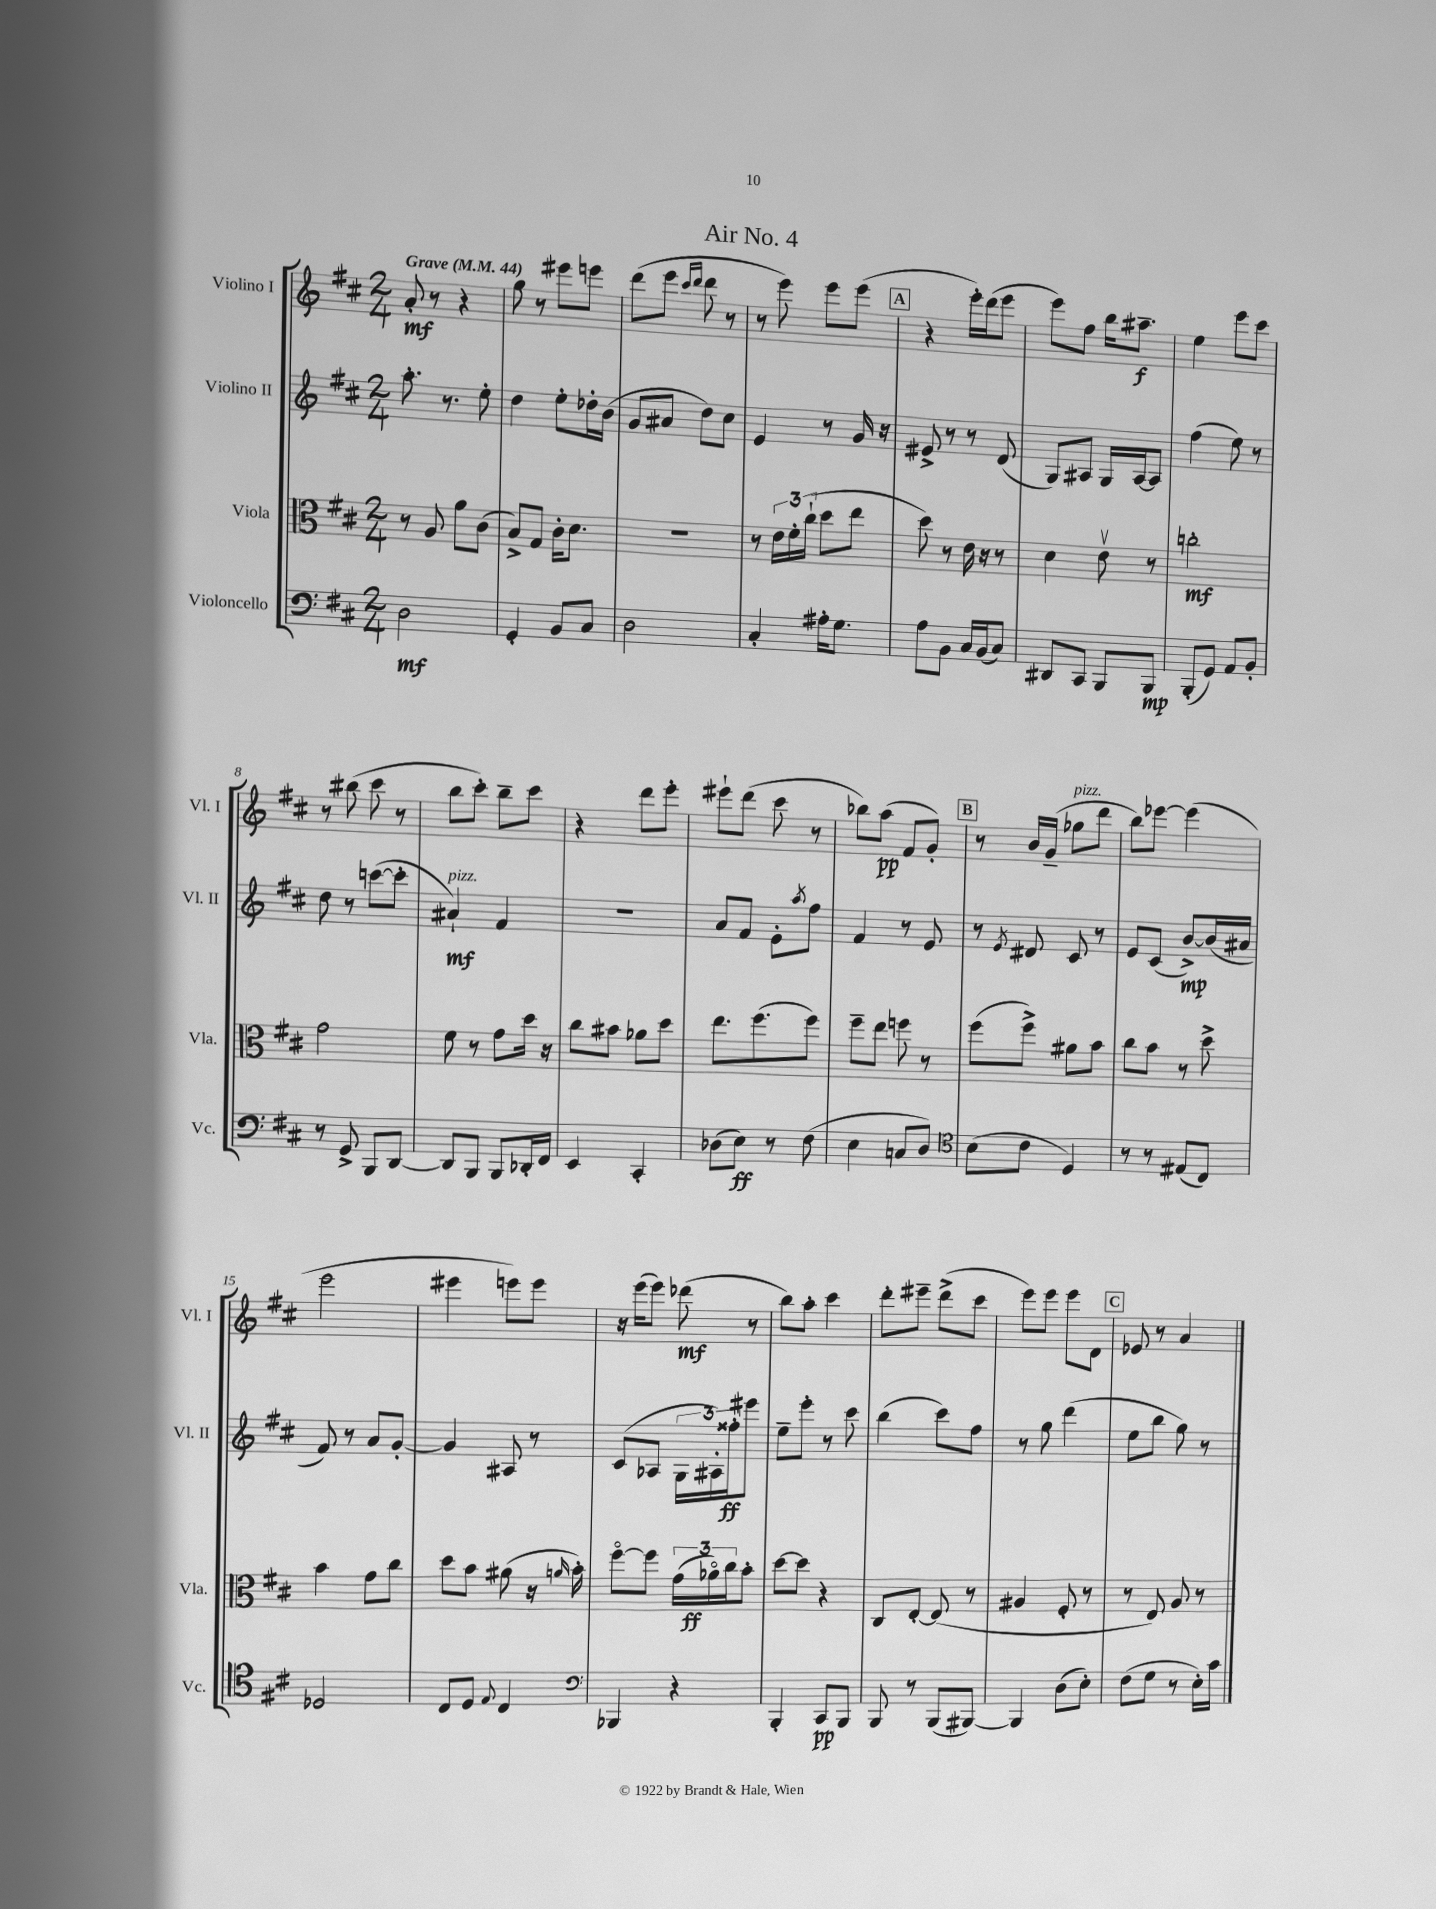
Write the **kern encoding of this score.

**kern	**kern	**kern	**kern
*staff4	*staff3	*staff2	*staff1
*clefF4	*clefC3	*clefG2	*clefG2
*k[f#c#]	*k[f#c#]	*k[f#c#]	*k[f#c#]
*M2/4	*M2/4	*M2/4	*M2/4
*MM44	*MM44	*MM44	*MM44
2D	8r	8.aa'	8a'
.	8A	.	8r
.	.	8.r	.
.	8a	.	4r
.	(8c#	8ee'	.
=	=	=	=
4GG'	8B^)	4dd	8gg
.	8G	.	8r
8BB	16c#'	8ee'	8eee#
.	8.d	.	.
8C#	.	16dd-'	8eee
.	.	(16b	.
=	=	=	=
2D	2r	8g	(8ddd
.	.	8a#	8eee
.	.	.	16qqccc#
.	.	.	16qqddd
.	.	8dd)	8ddd
.	.	8cc#	8r
=	=	=	=
4C#'	8r	4e	8r
.	24e	.	8eee)
.	24f#'	.	.
.	(24cc#`	.	.
16A#'	8dd	8r	8eee
8.G	.	.	.
.	8ee	16g	(8eee
.	.	16r	.
=	=	=	=
8A	8dd)	8e#^	4r
8BB	8r	8r	.
16C#	16e	8r	16eee')
(16BB	16r	.	(16ddd
8C#)	8r	(8d	8eee
=	=	=	=
8DD#	4d	8G)	8eee)
8CC#	.	8A#	8ff#
8BBB	8ev	16G	16bb
.	.	[16A#	8.aa#~
8BBB	8r	8A#]	.
=	=	=	=
(8BBB'	2cc'	(4ff#	4ee
8GG)	.	.	.
8AA	.	8ee)	8eee
8BB'	.	8r	8ccc#
=	=	=	=
8r	2g	8dd	8r
8GG^	.	8r	(8bb#
8BBB	.	([8ccc	8ccc#
[8DD	.	8ccc']	8r
=	=	=	=
8DD]	8f#	4a#`)	8bb
8BBB	8r	.	8ccc#')
8BBB	8g	4f#	8bb~
16DD-'	16dd	.	8ccc#
16FF#	16r	.	.
=	=	=	=
4EE	8cc#	2r	4r
.	8b#	.	.
4CC#'	8a-	.	8ddd
.	8dd	.	8eee'
=	=	=	=
(8D-	8.ee	8a	8eee#`
8E)	.	8f#	(8ddd
.	(8.ff#	.	.
8r	.	8e'	8ccc#
.	.	8qaa	.
(8F#	8ff#)	8ff#	8r
=	=	=	=
4E	8ff#~	4f#	8bb-)
.	8ee	.	(8aa
8C	8ff	8r	8f#
8D)	8r	8e	8g')
=	=	=	=
*clefC4	*	*	*
(8B	(8ff#	8r	8r
.	.	8qe	.
8c#	8ff#^)	8d#	16b
.	.	.	(16g~
4D)	8a#	8c#	8gg-
.	8b	8r	8ddd
=	=	=	=
8r	8cc#	8e	8bb)
8r	8b	(8c#	[8eee-
(8E#	8r	[8b^)	(4eee-]
8C#)	8dd^	(16b]	.
.	.	16a#	.
=	=	=	=
2D-	4b	8f#)	2eee
.	.	8r	.
.	8g	8a	.
.	8cc#	[8g'	.
=	=	=	=
8C#	8dd	4g]	4eee#
8D	8b	.	.
8qqE	.	.	.
4C#	(8a#	8A#	8eee)
.	16r	8r	8eee
.	16qqa	.	.
.	16b')	.	.
=	=	=	=
*clefF4	*	*	*
4BBB-	[8ff#o	(8c#	16r
.	.	.	(16eee
.	8ff#]	8A-	8eee)
4r	(24g	24G	(8ddd-
.	24a-o)	24A#')	.
.	24cc#	24ff##'	.
.	8b'	8eee#	8r
=	=	=	=
4BBB'	[8dd	8ee~	8bb)
.	8dd]	8eee'	8aa'
8CC#	4r	8r	4ccc#
8BBB	.	8ccc#	.
=	=	=	=
8BBB	8C#	(4bb	8ddd'
8r	[8E'	.	8eee#~
(8BBB	(8E]	8ccc#)	(8ddd^
[8BBB#)	8r	8ff#	8ccc#
=	=	=	=
4BBB#]	4A#	8r	8eee)
.	.	8gg	8eee
(8D	8F#'	(4ddd	8eee
8E')	8r	.	8d
=	=	=	=
(8F#	8r	8ee	8e-
8G	8E)	8bb	8r
8r	8A	8gg)	4a
16E')	8r	8r	.
16c#	.	.	.
==	==	==	==
*-	*-	*-	*-
